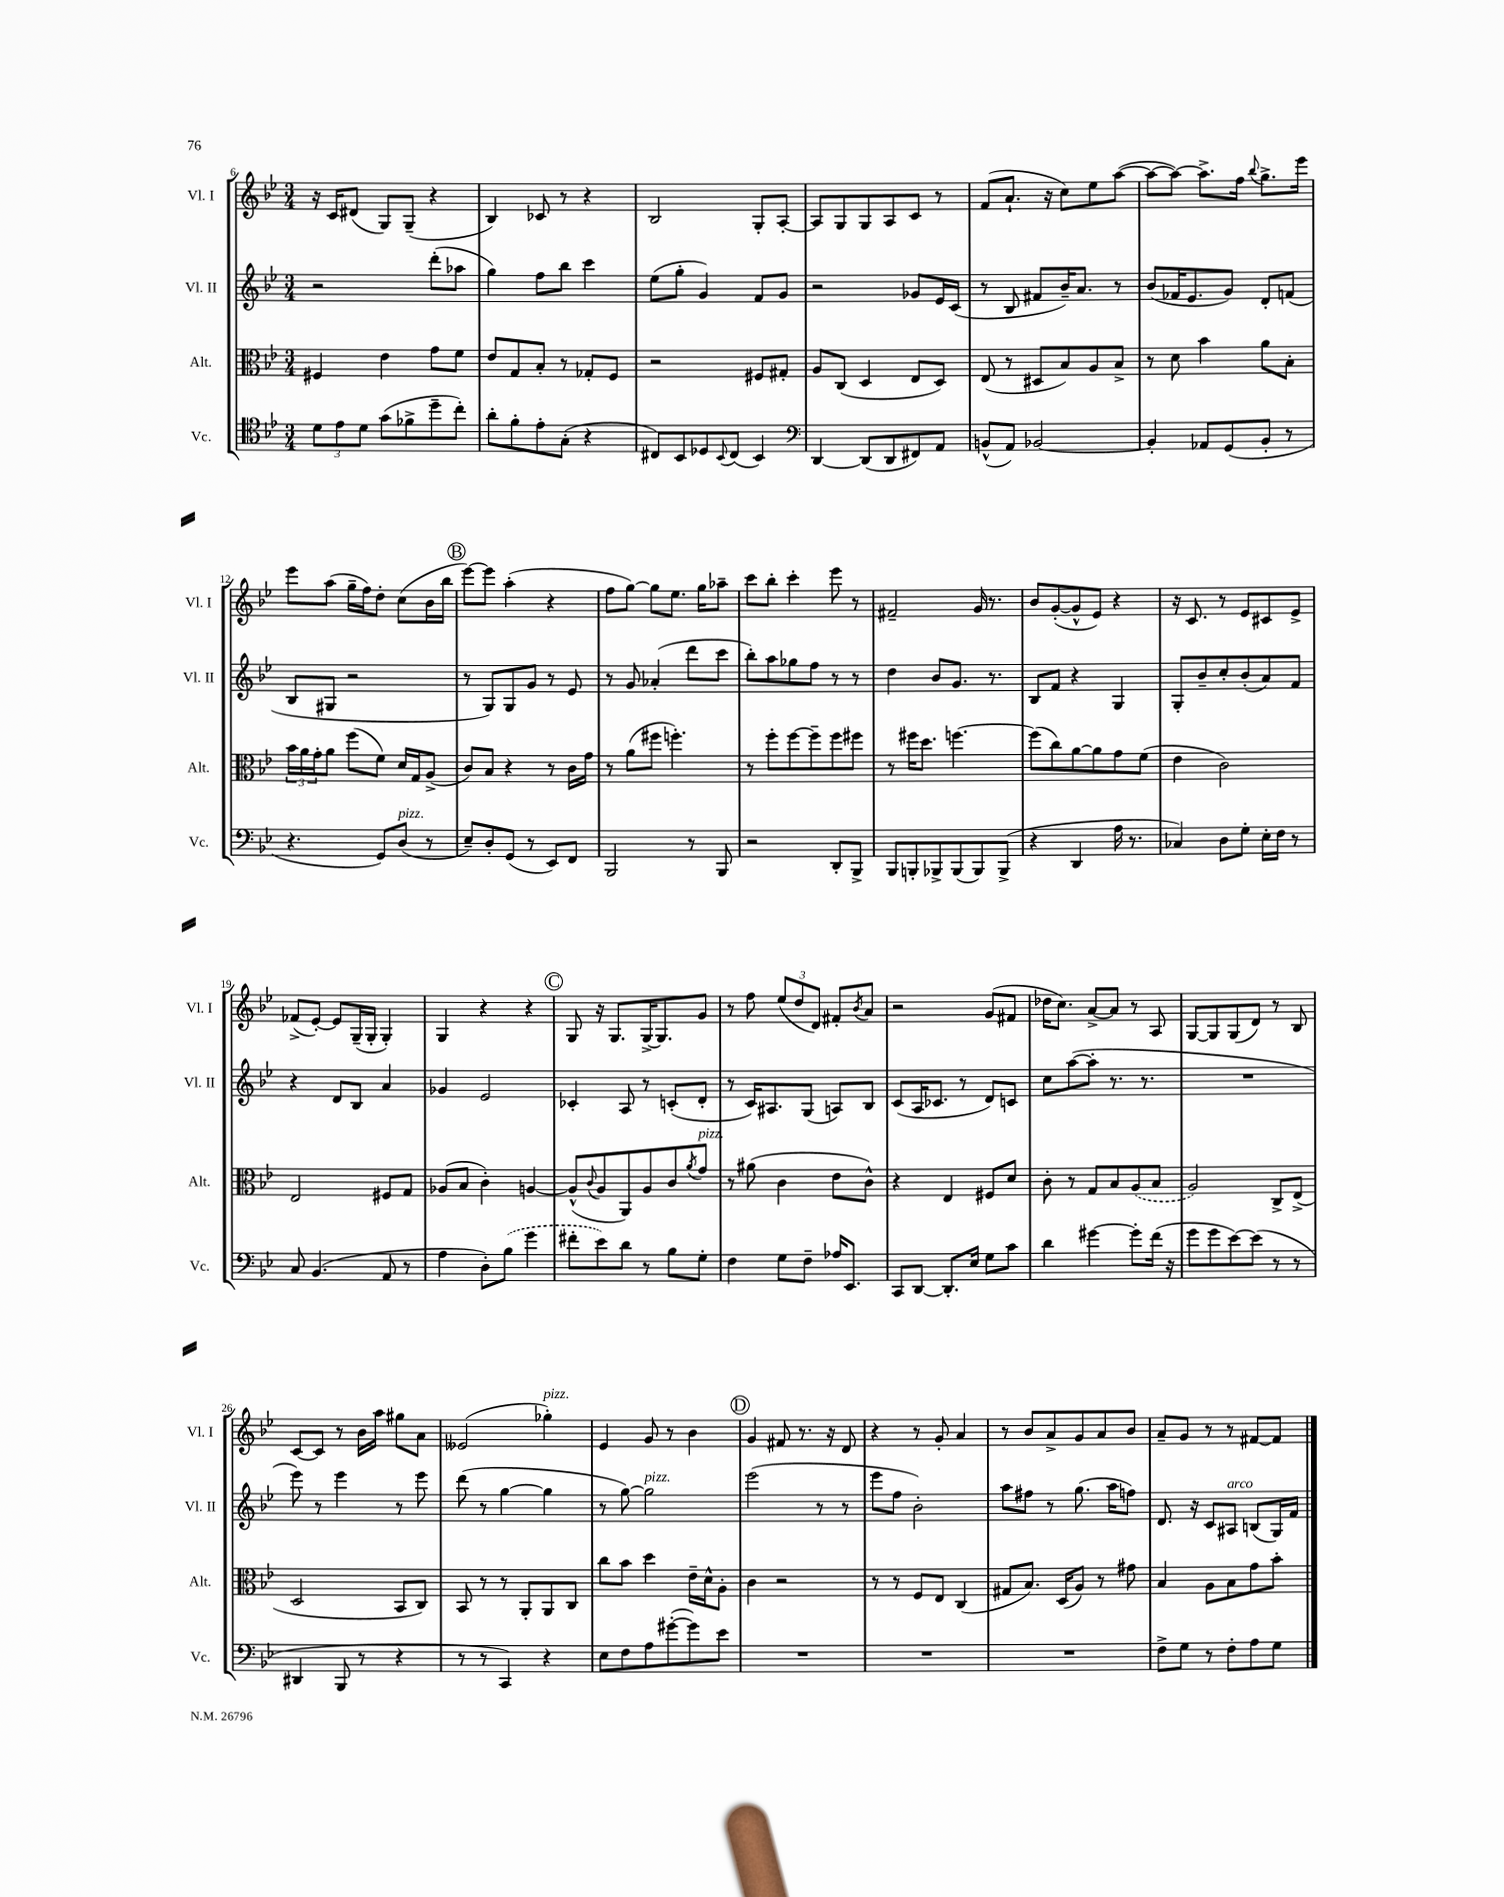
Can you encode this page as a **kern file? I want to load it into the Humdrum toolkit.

**kern	**kern	**kern	**kern
*part4	*part3	*part2	*part1
*staff4	*staff3	*staff2	*staff1
*I"Vc.	*I"Alt.	*I"Vl. II	*I"Vl. I
*I'Vc.	*I'Alt.	*I'Vl. II	*I'Vl. I
*clefC4	*clefC3	*clefG2	*clefG2
*k[b-e-]	*k[b-e-]	*k[b-e-]	*k[b-e-]
*M3/4	*M3/4	*M3/4	*M3/4
=6	=6	=6	=6
12d\L	4F#X/	2r	16r
.	.	.	16c/KL
12e-\	.	.	.
.	.	.	(8d#X/J
12d\J	.	.	.
(8g\L	4e-\	.	8G/L)
8f-X^\	.	.	(8G~/J
8dd~\	8g\L	(8ddd'\L	4r
8cc'\J)	8f\J	8aa-X\J	.
=7	=7	=7	=7
8a'\L	8e-/L	4gg\)	4B-/)
8f'\	8G/	.	.
8e-'\	8B-'/J	8ff\L	8c-X/
(8G'\J	8r	8bb-\J	8r
4r	8G-X'/L	4ccc\	4r
.	8F/J	.	.
=8	=8	=8	=8
8C#X/L)	2r	(8ee-\L	2B-/
8BB-/	.	8gg'\J	.
8D-X/	.	4g/)	.
8qqBB-/	.	.	.
(8C#/J	.	.	.
4BB-/)	8F#X/L	8f/L	8G'/L
.	8G#X'/J	8g/J	[8A'/J
=9	=9	=9	=9
*clefF4	*	*	*
[4DD/	8A/L	2r	8A/L]
.	(8C/J	.	8G/
(8DD/L]	4D/	.	8G/
8DD/	.	.	8A/
8FF#X/)	8E-/L	8g-X/L	8c/J
8AA/J	8D/J)	16e-/L	8r
.	.	(16c/JJ	.
=10	=10	=10	=10
(8BBn^^/L	(8E-/	8r	(8f/L
8AA/J)	8r	8B-/	8.a`/J
[2BB-X/	8D#X/L	8f#X/L	.
.	.	.	16r
.	8B-/)	16b-~/K)	8cc\L)
.	.	8.a/J	.
.	8A/	.	8ee-\
.	8B-^/J	8r	([8aa\J
=11	=11	=11	=11
4BB-'/]	8r	(8b-/L	8aa\L_
.	8d\	16f-X/K	8aa\J_)
.	.	8.e-/	.
8AA-X/L	4b-\	.	8.aa^\L]
(8GG/	.	8g/J)	.
.	.	.	16ff\Jk
.	.	.	8qqbb-/
8BB-'/J	8a\L	8d'/L	8.gg^\L
8r	8B-'\J	(8fn/J	.
.	.	.	16eee-\Jk
!!LO:LB:g=z
=12	=12	=12	=12
4.r	24b-\LL	8B-/L	8eee-\L
.	24a\	.	.
.	24g'\J	.	.
.	8a\J	8G#X/J	(8aa\J
.	(8ff\L	2r	16gg~\LL
.	.	.	16ff\J)
8GG/L)	8f\J)	.	8dd'\J
!LO:TX:a:i:t=pizz.	!	!	!
(8D/J	16d/LL	.	(8cc\L
.	16G/J	.	.
8r	(8A^/J	.	16b-\L
.	.	.	16bb-\JJ
!!LO:REH:place=s1:t=B
=13	=13	=13	=13
8E-~/L)	8c/L)	8r	[8eee-\L)
8D'/	8B-/J	8G/L)	8eee-\J]
(8GG/J	4r	8G/	(4aa'\
8r	.	8g/J	.
8EE-/L)	8r	8r	4r
8FF/J	16c\LL	8e-/	.
.	16g\JJ	.	.
=14	=14	=14	=14
2BBB-/	8r	8r	8ff\L
.	(8a\L	8g/	[8gg\J)
.	8ff#X\J	(4a-X'/	8gg\L]
.	4.ffn'\)	.	8.ee-\J
8r	.	8ddd\L	.
.	.	.	16gg\KL
8BBB-/	.	8ccc\J	8aa-X~\J
=15	=15	=15	=15
2r	8r	8bb-'\L)	8ccc\L
.	8ff'\L	8aa\	8bb-'\J
.	[8ff\	8gg-X\	4ccc'\
.	8ff~\]	8ff\J	.
8DD'/L	8ff\	8r	8eee-\
8BBB-^/J	8ff#X\J	8r	8r
=16	=16	=16	=16
8BBB-/L	8r	4dd\	2f#X~/
8BBBn'/	16ff#X\KL	.	.
.	8.dd\J	.	.
8BBB-X^/	.	8b-/L	.
(8BBB-/	[4.ffn\	8.g/J	.
8BBB-/)	.	.	16g/
.	.	8.r	8.r
(8BBB-^/J	.	.	.
=17	=17	=17	=17
4r	(8ff\L]	8B-/L	8b-/L
.	8cc\)	8f/J	([8g'/
4DD/	[8a\	4r	8g^^/]
.	8a\]	.	8e-/J)
16A\	8g\	4G/	4r
8.r	.	.	.
.	(8f\J	.	.
=18	=18	=18	=18
4C-X/)	4e-\	8G'/L	16r
.	.	.	8.c/
.	.	8b-~/	.
8D\L	2c\)	8cc'/	8r
8G'\J	.	(8b-'/	8e-/L
16E-'\LL	.	8a/)	8c#X/
16F\JJ	.	.	.
8r	.	8f/J	8e-^/J
!!LO:LB:g=z
=19	=19	=19	=19
8C/	2E-/	4r	(8f-X^/L
(4.BB-/	.	.	[8e-'/J)
.	.	8d/L	8e-/L]
.	.	8B-/J	(16G~/L
.	.	.	16G'/JJ
8AA/	8F#X/L	4a/	4G'/)
8r	8G/J	.	.
=20	=20	=20	=20
4A\	(8A-X/L	4g-X/	4G/
.	8B-/J	.	.
8D'\L)	4c'\)	2e-/	4r
(8B-\J	.	.	.
4g\	[4An/	.	4r
!!LO:REH:place=s1:t=C
=21	=21	=21	=21
8f#X'\L	(8A^^/L]	4c-X'/	8G/
.	8qqc/	.	.
8e-\)	8A/	.	16r
.	.	.	8.G/L
8d\J	8AA/)	8A/	.
8r	8A/	8r	[16G^/K
.	.	.	8.G/]
8B-\L	8c/	(8cn'/L	.
.	8qa/	.	.
!	!LO:TX:a:i:t=pizz.	!	!
8G'\J	8g/J	8d'/J	8g/J
=22	=22	=22	=22
4F\	8r	8r	8r
.	(8a#X\	16c/KL)	8ff\
.	.	8.A#X/	.
8G\L	4c\	.	(12ee-/L
.	.	.	12dd/
8F~\J	.	(8G/J	.
.	.	.	12d/J)
16A-X/KL	8e-\L	8An/L)	8f#X'/L
8.EE-/J	.	.	.
.	.	.	8qb-/
.	8c^^\J)	8B-/J	8a/J
=23	=23	=23	=23
8CC/L	4r	(8c/L	2r
[8DD/J	.	16A/K	.
.	.	8.c-X/J	.
8.DD'/L]	4E-/	.	.
.	.	8r	.
16E-/Jk	.	.	.
8G\L	8F#X/L	8d/L)	(8g/L
8c\J	8d/J	8cn/J	8f#X/J
=24	=24	=24	=24
4d\	8c'\	8cc\L	16dd-X\KL
.	.	.	8.cc\J)
.	8r	([8aa\	.
[4g#X\	8G/L	8aa'\J]	[8a^/L
.	8B-/	8.r	8a/J]
8g#'\L]	(8A/	.	8r
.	.	8.r	.
(16f\Jk	8B-/J	.	8A/
16r	.	.	.
=25	=25	=25	=25
8g\L	2A/)	2.r	[8G/L
8g\	.	.	8G/]
[8e-\)	.	.	(8G/
(8e-\J]	.	.	8d/J)
8r	8C^/L	.	8r
8r	(8E-^/J	.	8B-/
!!LO:LB:g=z
=26	=26	=26	=26
4DD#X/	2D/	8eee-\)	[8c/L
.	.	8r	8c/J]
8BBB-/	.	4eee-\	8r
8r	.	.	16b-\LL
.	.	.	16aa\JJ
4r	8BB-/L	8r	8gg#X\L
.	8C/J)	8eee-\	8a\J
=27	=27	=27	=27
8r	8BB-/	(8ddd\	(2e--X/
8r	8r	8r	.
4CC/)	8r	[4gg\	.
.	8AA'/L	.	.
!	!	!	!LO:TX:a:i:t=pizz.
4r	8AA/	4gg\]	4gg-X'\)
.	8C/J	.	.
=28	=28	=28	=28
8E-\L	8cc\L	8r	4e-/
8F\	8b-\J	[8gg\)	.
!	!	!LO:TX:a:i:t=pizz.	!
8A\	4dd\	2gg\]	8g/
([8g#X'\	.	.	8r
8g#\])	16e-~\LL	.	4b-\
.	16d^^\J	.	.
8e-\J	8A'\J	.	.
!!LO:REH:place=s1:t=D
=29	=29	=29	=29
2.r	4c\	(2eee-\	4g/
.	2r	.	8f#X/
.	.	.	8.r
.	.	8r	.
.	.	.	16r
.	.	8r	8d/
=30	=30	=30	=30
2.r	8r	8eee-\L	4r
.	8r	8ff\J	.
.	8F/L	2b-'\)	8r
.	8E-/J	.	8g'/
.	(4C/	.	4a/
=31	=31	=31	=31
2.r	8G#X/L	8aa\L	8r
.	8.B-/J)	8ff#X\J	8b-/L
.	.	8r	8a^/
.	(16D/KL	.	.
.	8A/J)	(8.gg\	8g/
.	8r	.	8a/
.	.	16aa\KL	.
.	8g#X\	8ffn\J)	8b-/J
=32	=32	=32	=32
8F^\L	4B-/	8.d/	8a~/L
8G\J	.	.	8g/J
.	.	16r	.
8r	8A\L	8c/L	8r
!	!	!LO:TX:a:i:t=arco	!
8F'\L	8B-\	8A#X/J	8r
8A\	8g\	(8Bn/L	[8f#X/L
8G\J	8b-'\J	16G/L)	8f#/J]
.	.	16f/JJ	.
==	==	==	==
*-	*-	*-	*-
